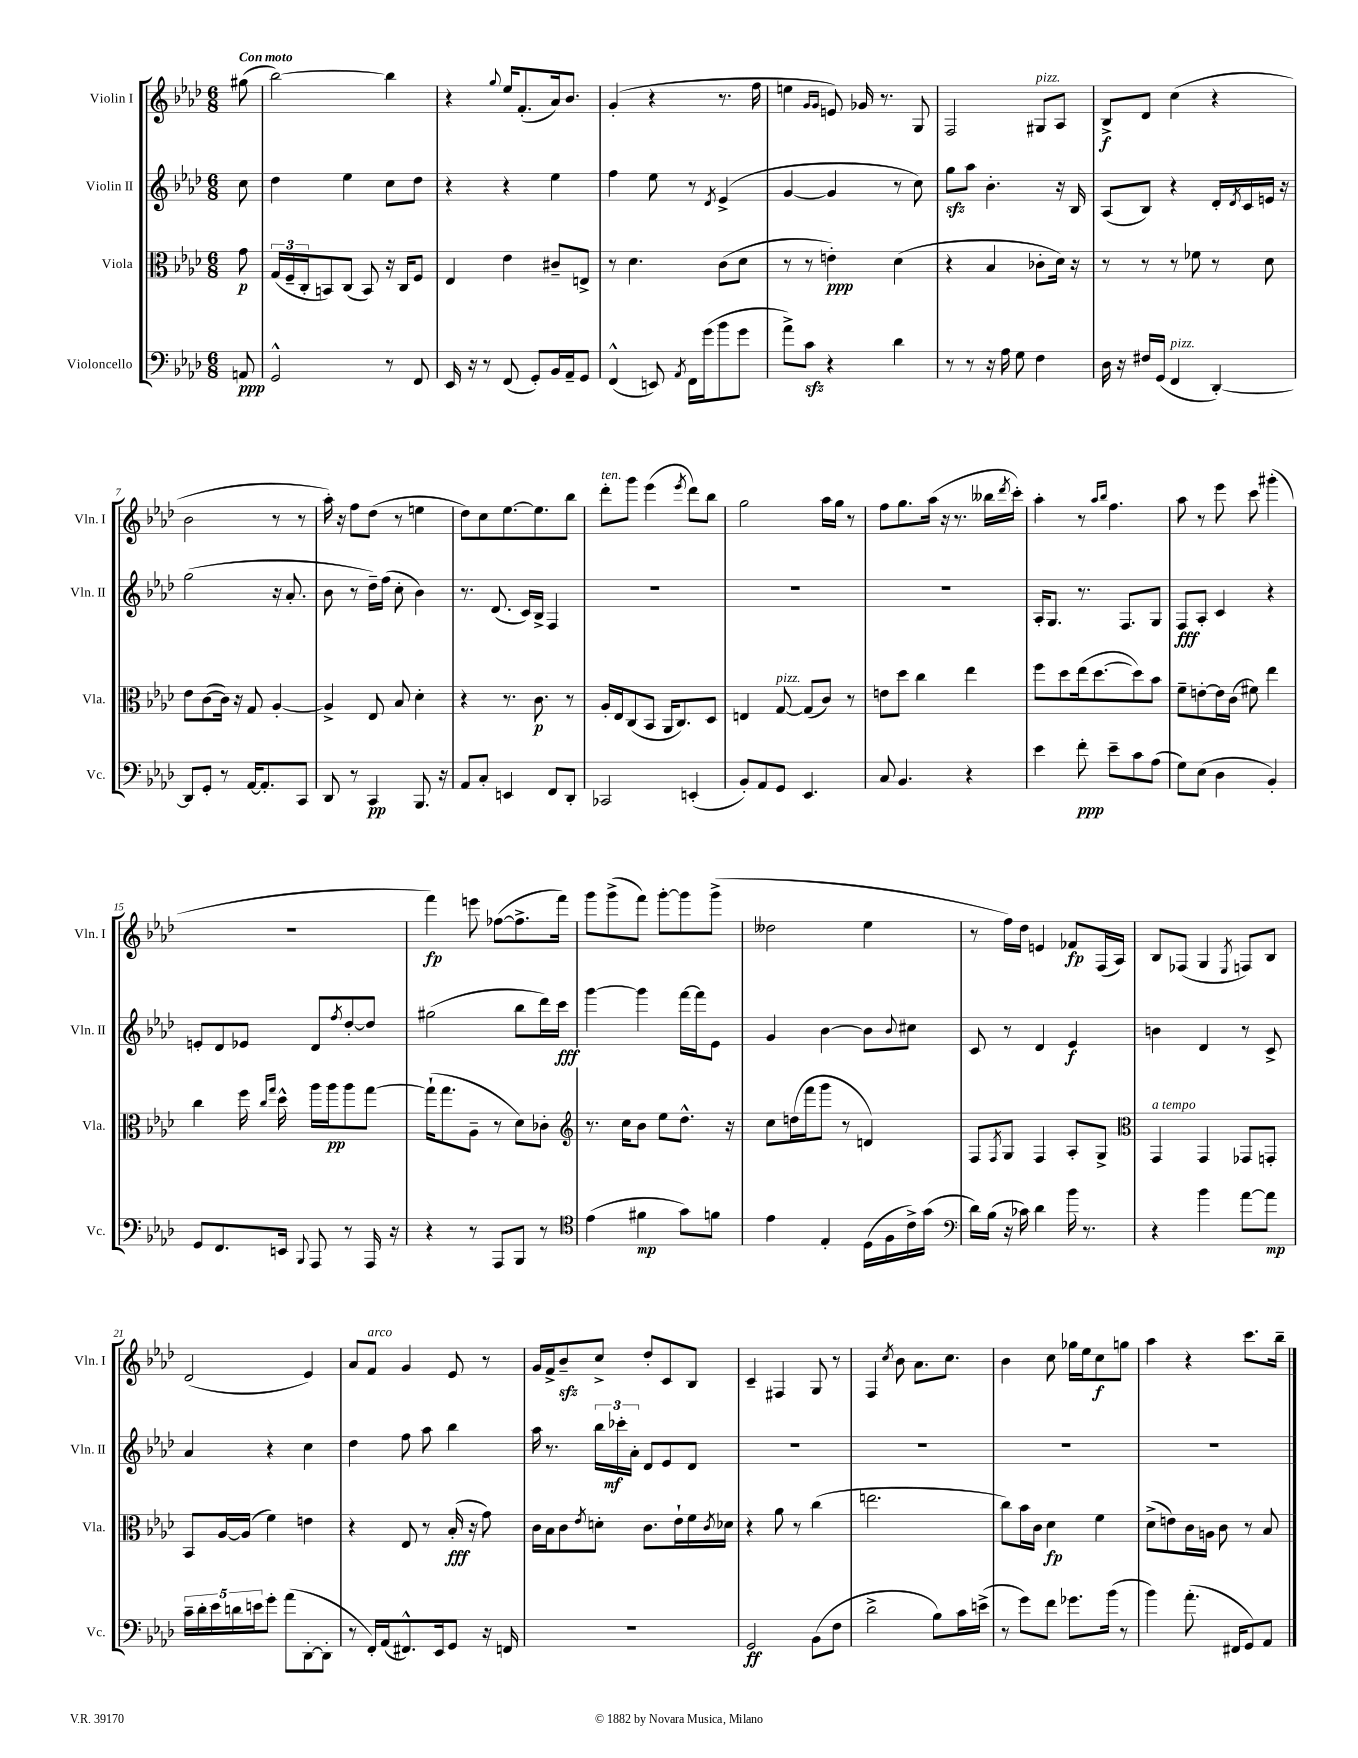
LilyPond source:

<<
\new StaffGroup <<
\new Staff = "s0" \with { instrumentName = "Violin I" shortInstrumentName = "Vln. I" } {
    \clef treble \key aes \major \numericTimeSignature \time 6/8 \partial 8 \tempo "Con moto"
    gis''8( |
    bes''2~) bes''4 |
    r4 \appoggiatura { g''8 } ees''16 f'8.-.( aes'16) bes'8. |
    g'4-.( r4 r8. f''16 |
    e''4 \grace { g'16 g'16 } e'8) ges'16 r8. g8 |
    f2 gis8^\markup { \italic "pizz." } aes8 |
    bes8->\f des'8 c''4( r4 |
    bes'2 r8 r8 |
    aes''16-.) r16 f''8 des''8( r8 e''4 |
    des''8) c''8 ees''8.~ ees''8. bes''8 |
    des'''8-.^\markup { \italic "ten." } g'''8 ees'''4( \acciaccatura { ees'''8 } des'''8) bes''8 |
    g''2 aes''16 g''16 r8 |
    f''8 g''8. aes''16( r16 r8. beses''16 \acciaccatura { des'''8 } c'''16-.) |
    aes''4-. r8 \grace { aes''16 bes''16 } f''4. |
    aes''8 r8 ees'''8 c'''8 gis'''4-.( |
    R2. |
    f'''4\fp) e'''8 fes''8~( fes''8.-> f'''16) |
    g'''8 g'''8->( f'''8) g'''8~-. g'''8 g'''8->( |
    deses''2 ees''4 |
    r8 f''16) des''16 e'4 fes'8\fp f16( aes16) |
    bes8 fes8( g4 \acciaccatura { ees8 } f8) bes8 |
    des'2( ees'4) |
    aes'8 f'8^\markup { \italic "arco" } g'4 ees'8 r8 |
    g'16 f'16-> bes'8--\sfz c''8-> des''8-. c'8 bes8 |
    c'4-- fis4 g8 r8 |
    f4 \acciaccatura { c''8 } bes'8 aes'8. c''8. |
    bes'4 c''8 ges''16 ees''16 c''8\f g''8 |
    aes''4 r4 c'''8. bes''16-- \bar "|." |
}
\new Staff = "s1" \with { instrumentName = "Violin II" shortInstrumentName = "Vln. II" } {
    \clef treble \key aes \major \numericTimeSignature \time 6/8 \partial 8
    c''8 |
    des''4 ees''4 c''8 des''8 |
    r4 r4 ees''4 |
    f''4 ees''8 r8 \acciaccatura { des'8 } ees'4->( |
    g'4~ g'4 r8 c''8) |
    g''8\sfz aes''8 bes'4.-. r16 bes16 |
    aes8( bes8) r4 des'16-. \acciaccatura { des'8 } c'16 e'16 r16 |
    g''2( r16 aes'8.-. |
    bes'8 r8 des''16--) f''16( c''8-. bes'4) |
    r8. des'8.( c'16) bes16-> f4 |
    R2. |
    R2. |
    R2. |
    aes16-. g8. r8. f8. g8 |
    f8\fff aes8-. c'4 r4 |
    e'8-. des'8 ees'8 des'8 \acciaccatura { f''8 } des''8~-. des''8 |
    gis''2( bes''8 des'''16) c'''16\fff |
    g'''4~ g'''4 f'''16~ f'''16 ees'8 |
    g'4 bes'4~ bes'8 \appoggiatura { bes'8 } cis''8 |
    c'8 r8 des'4 ees'4\f |
    b'4 des'4 r8 c'8-> |
    aes'4 r4 c''4 |
    des''4 f''8 aes''8 bes''4 |
    aes''16 r8. \tuplet 3/2 { bes''16 ces'''16-.\mf aes'16-. } des'8 ees'8 des'8 |
    R2. |
    R2. |
    R2. |
    R2. \bar "|." |
}
\new Staff = "s2" \with { instrumentName = "Viola" shortInstrumentName = "Vla." } {
    \clef alto \key aes \major \numericTimeSignature \time 6/8 \partial 8
    g'8\p |
    \tuplet 3/2 { g16( f16-- c16-. } b,8) c8( b,8) r16 c16 f8 |
    ees4 ees'4 cis'8-- e8-> |
    r8 des'4. c'8( des'8 |
    r8 r8 e'4-.\ppp) des'4( |
    r4 bes4 ces'8-. des'16) r16 |
    r8 r8 r8 fes'8 r8 des'8 |
    ees'8 c'8~( c'16) r16 g8 aes4~-. |
    aes4-> ees8 bes8 des'4-. |
    r4 r8. c'8.\p r8 |
    aes16-. ees16 c8( bes,8 aes,16 c8.) des8 |
    e4 g8~^\markup { \italic "pizz." } g8( c'8) r8 |
    e'8 des''8 c''4 ees''4 |
    f''8 des''8 ees''16( des''8.~ des''8) bes'8 |
    f'8-- e'8~-. e'16 c'16( fis'8) ees''4 |
    c''4 f''16 \grace { c''16 g''16 } des''16-^ aes''16 aes''16\pp aes''8 g''8~ |
    g''16-!( g''8. aes8-- r8 des'8) ces'8-. |
    \clef treble r8. c''16 bes'8 ees''8 des''8.-^ r16 |
    c''8 d''16( f'''16 g'''8 r8 d'4) |
    f8 \acciaccatura { f8 } g8 f4 aes8-. g8-> |
    \clef alto g,4^\markup { \italic "a tempo" } g,4 ges,8 g,8-. |
    bes,8 aes16~ aes16( f'4) e'4 |
    r4 ees8 r8 bes16-.\fff( r16 g'8) |
    c'16 bes16 c'8 \acciaccatura { ees'8 } d'8-. c'8. ees'16-! f'16 \acciaccatura { c'8 } des'16 |
    r4 aes'8 r8 c''4( |
    e''2. |
    c''8) bes'16 c'16 des'4\fp f'4 |
    des'8->( e'8) c'16 a16 c'8 r8 bes8 \bar "|." |
}
\new Staff = "s3" \with { instrumentName = "Violoncello" shortInstrumentName = "Vc." } {
    \clef bass \key aes \major \numericTimeSignature \time 6/8 \partial 8
    a,8\ppp |
    g,2-^ r8 f,8 |
    ees,16 r16 r8 f,8( g,8-.) bes,16 aes,16-- g,8 |
    f,4-^( e,8) \acciaccatura { aes,8 } f,16 g'16( bes'8 g'8 |
    aes'8->) c'8\sfz r4 des'4 |
    r8 r8 r16 aes16 g8 f4 |
    des16 r16 fis16 g,16( f,4^\markup { \italic "pizz." } des,4~-.) |
    des,8 g,8-. r8 aes,16~ aes,8.-. c,8 |
    des,8 r8 c,4\pp bes,,8. r16 |
    aes,8 c8-. e,4 f,8 des,8-. |
    ces,2 e,4-.( |
    bes,8-.) aes,8 g,8 ees,4. |
    c8 bes,4. r4 |
    ees'4 f'8-.\ppp ees'8-- c'8 aes8( |
    g8) ees8( des4 bes,4-.) |
    g,8 f,8. e,16 \appoggiatura { bes,,8 } aes,,8 r8 aes,,16 r16 |
    r4 r8 aes,,8 bes,,8 r8 |
    \clef tenor ees'4( fis'4\mp g'8) f'8 |
    ees'4 ees4-. des16( f16 c'16->) g'16( |
    \clef bass des'16) bes16( r16 ces'16) des'4 bes'16 r8. |
    r4 bes'4 aes'8~ aes'8\mp |
    \tuplet 5/4 { c'16-- des'16-. ees'16 d'16 e'16 } g'8-. aes'8( des,8~-. des,8-. |
    r8 f,16-.) aes,16( fis,8.-^) ees,16 g,8 r16 f,16 |
    r2. |
    g,2\ff bes,8( f8 |
    des'2-> bes8) c'16 e'16->( |
    r8 g'8) f'8 ges'8. bes'16( r8 |
    bes'4) aes'8.-.( fis,16 g,8) aes,8 \bar "|." |
}
>>
>>
